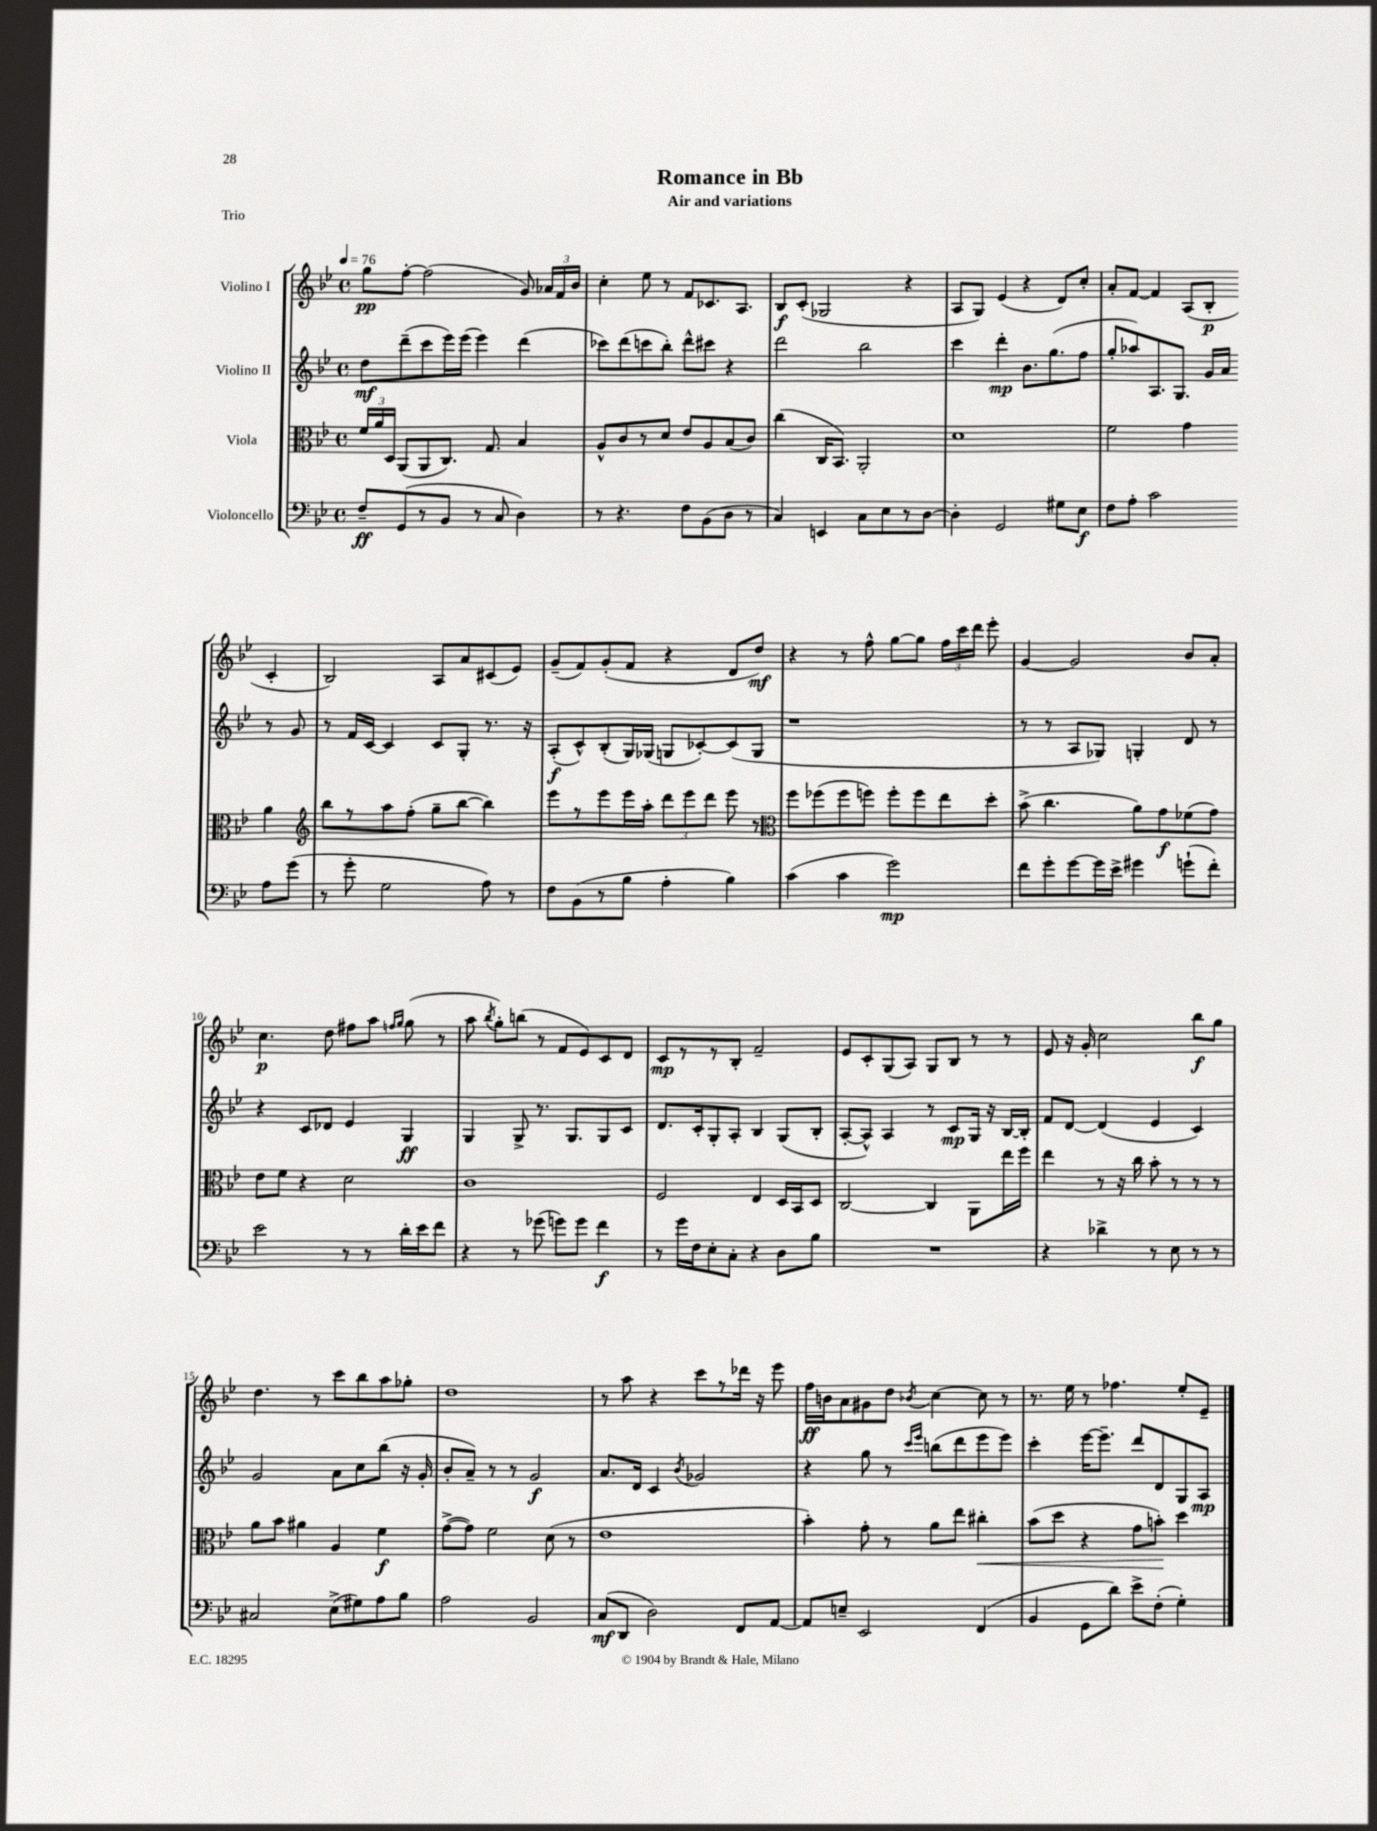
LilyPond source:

\header { title = "Romance in Bb" subtitle = "Air and variations" piece = "Trio" }
<<
\new StaffGroup <<
\new Staff = "s0" \with { instrumentName = "Violino I" } {
    \clef treble \key bes \major \defaultTimeSignature \time 4/4 \tempo 4 = 76
    \autoBeamOff g''8[\pp f''8]~-. f''2( g'8) \tuplet 3/2 { aes'16[ f'16 bes'16] } |
    c''4-. ees''8 r8 f'8[ ces'8. a8.] |
    bes8[\f c'8]-.( ges2 r4 |
    a8[ g8]) ees'4( r4 d'8[) c''8]-. |
    a'8[-. f'8]~ f'4 a8[( bes8]-.\p c'4-. |
    bes2) a8[ a'8 cis'8( ees'8]) |
    g'8[--( f'8) g'8-.( f'8] r4 d'8[ d''8]\mf) |
    r4 r8 f''8-^ g''8[~ g''8] \tuplet 3/2 { f''16[ c'''16 d'''16] } ees'''8-. |
    g'4~ g'2 bes'8[ a'8]-. |
    c''4.\p d''8 fis''8[ a''8] \grace { f''16[ g''16] } g''8( r8 |
    a''8 \acciaccatura { bes''8 } g''8[-.) b''8]( r8 f'8[ ees'8) c'8 d'8] |
    c'8[\mp r8 r8 bes8]-. f'2-- |
    ees'8[ c'8-. g8( a8]) g8[ bes8] r8 r8 |
    ees'8 r16 g'16-. c''2 bes''8[\f g''8] |
    d''4. r8 c'''8[ bes''8 a''8 ges''8]-. |
    d''1 |
    r8 a''8 r4 c'''8[ r8 des'''16] r16 ees'''8 |
    f''16[\ff b'16 a'8 gis'8 d''8] \acciaccatura { bes'8 } c''4~ c''8 r8 |
    r8. ees''16 r8 fes''4. ees''8[-. ees'8]-- \bar "|." |
}
\new Staff = "s1" \with { instrumentName = "Violino II" } {
    \clef treble \key bes \major \defaultTimeSignature \time 4/4
    \autoBeamOff d''8[\mf d'''8--( c'''8 ees'''16) ees'''16]( ees'''4) d'''4( |
    ces'''8[) d'''8( c'''8 bes''8]-.) d'''8[-^ cis'''8] r4 |
    d'''2 bes''2 |
    c'''4 d'''4-.\mp bes'8.[ g''8.( f''8] |
    g''8[-. aes''8) a8. g8.] g'16[ a'16] r8 g'8 |
    r8 f'16[ c'16]~ c'4 c'8[ g8]-. r8. r16 |
    a8[-.\f( c'8-^) bes8-.( g16) ges16]( g8[ ces'8~-.) ces'8( g8] |
    r1 |
    r8 r8 a8[ ges8]) g4-. d'8 r8 |
    r4 c'8[ des'8] ees'4 g4\ff |
    g4 g8-> r8. g8.[ g8 c'8] |
    d'8.[ c'16-. g8-. a8]-. bes4 g8[( bes8]-. |
    a8[~-. a8]-^) a4 r8 c'8[\mp g16] r16 bes16[~ bes16]-. |
    f'8[ d'8]~ d'4( ees'4 c'4) |
    g'2 a'8[ c''8 bes''8]( r16 g'16-. |
    bes'8[-. a'8]--) r8 r8 g'2\f |
    a'8.[ d'16] c'4 \acciaccatura { bes'8 } ges'2 |
    r4 g''8 r8 \grace { c'''16[ ees'''16] } b''8[( d'''8 ees'''8 ees'''8]) |
    c'''4-. ees'''16[~ ees'''8.]-- d'''8[ d'8 g8 a8]\mp \bar "|." |
}
\new Staff = "s2" \with { instrumentName = "Viola" } {
    \clef alto \key bes \major \defaultTimeSignature \time 4/4
    \autoBeamOff \tuplet 3/2 { f'16[ a'16 d16] } a,8[( a,8 c8.]) g8. bes4 |
    a8[-^ c'8 r8 d'8] ees'8[ a8 bes8( c'8]) |
    c''4( c16[ bes,8.]) a,2-. |
    d'1 |
    f'2 g'4 a'4 |
    \clef treble bes''8[ r8 a''8 f''8]-.( g''8[-- bes''8]~ bes''4) |
    ees'''8[ r8 ees'''8 ees'''16 a''16]-. \tuplet 3/2 { d'''8[ ees'''8 d'''8] } ees'''8 r8 |
    \clef alto f''8[ fes''8( fes''8 f''8]) f''8[-. f''8 ees''8 d''8]-. |
    bes'8->( c''4. a'8[) g'8\f fes'8( g'8]) |
    ees'8[ f'8] r4 d'2 |
    c'1 |
    f2 ees4 d16[ bes,16 d8] |
    c2~ c4 a,8[ ees''16 f''16] |
    ees''4 r8 r16 c''16 bes'8-. r8 r8 r8 |
    a'8[ bes'8] ais'4 a4 f'4\f |
    g'8[~->( g'8]) f'2 d'8( r8 |
    ees'1 |
    bes'4-.) g'8-. r8 a'8[ ees''8] cis''4-.\< |
    bes'8[( d''8] r4 g'8[ b'8]-.\!) d''4 \bar "|." |
}
\new Staff = "s3" \with { instrumentName = "Violoncello" } {
    \clef bass \key bes \major \defaultTimeSignature \time 4/4
    \autoBeamOff f8[--\ff g,8( r8 bes,8] r8 c8 d4) |
    r8 r4. f8[ bes,8( d8] r8 |
    c4) e,4 c8[ ees8 r8 d8]~ |
    d4-. g,2 gis8[ ees8]\f |
    f8[ a8]-. c'2 a8[ g'8]( |
    r8 g'8-. g2 a8) r8 |
    f8[ bes,8( r8 bes8] a4-. bes4) |
    c'4( c'4 g'2\mp) |
    f'8[ g'8-. g'8~ g'16 ees'16]-> gis'4 g'8[-!( f'8]-.) |
    ees'2 r8 r8 d'16[-. ees'16 f'8] |
    r4 r8 ges'8( g'8[) g'8] f'4\f |
    r8 g'16[ f16 ees8-. c8]-. r4 d8[ bes8] |
    R1 |
    r4 des'4-> r8 ees8 r8 r8 |
    cis2 ees8[->( gis8) a8 bes8] |
    a2 bes,2 |
    c8[\mf( d,8] d2) f,8[ a,8]~ |
    a,8[ e8]-- ees,2 f,4( |
    bes,4 g,8[ d'8]) ees'8[-> f8]-.( g4-.) \bar "|." |
}
>>
>>
